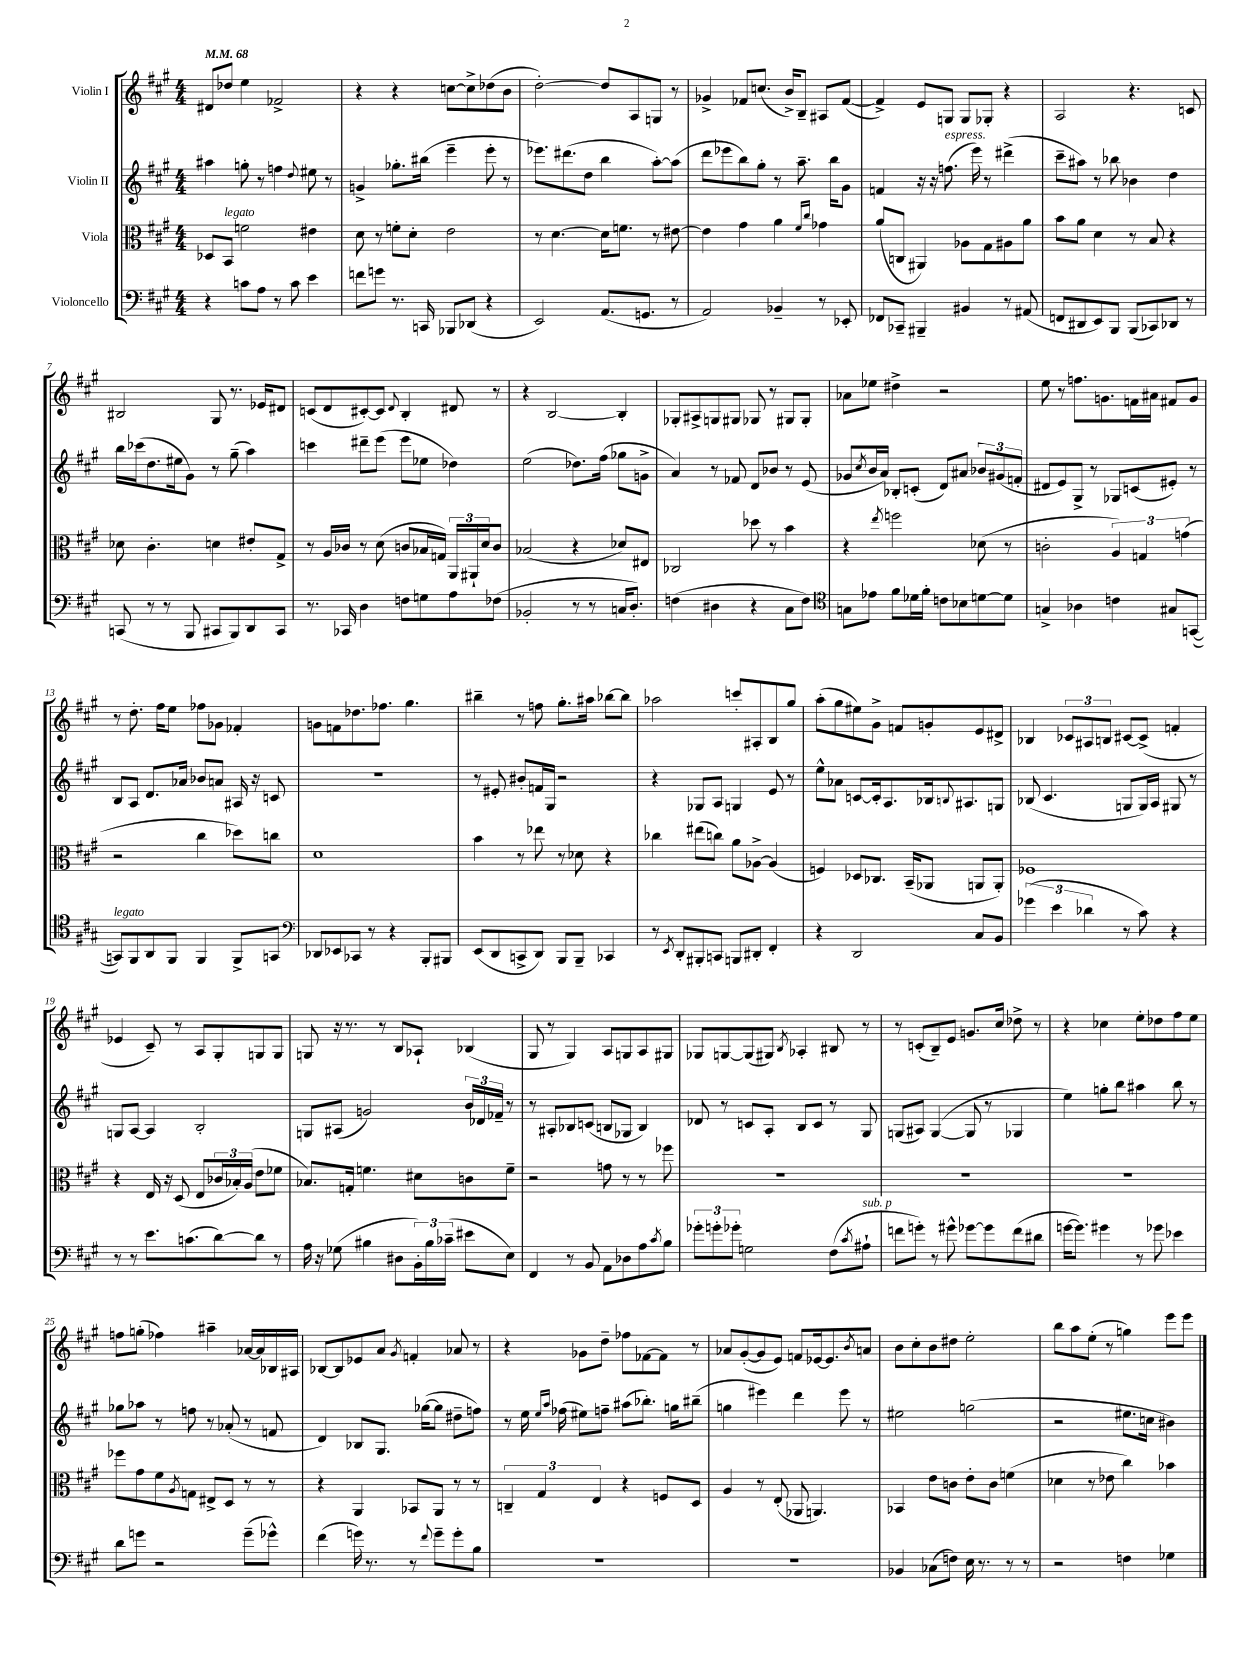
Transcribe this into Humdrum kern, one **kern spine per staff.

**kern	**kern	**kern	**kern
*staff4	*staff3	*staff2	*staff1
*clefF4	*clefC3	*clefG2	*clefG2
*k[f#c#g#]	*k[f#c#g#]	*k[f#c#g#]	*k[f#c#g#]
*M4/4	*M4/4	*M4/4	*M4/4
*MM68	*MM68	*MM68	*MM68
4r	8D-/L	4aa#\	8d#/L
.	8BB/J	.	8dd-/J
8c\L	2f\	8gg'\	4ee\
8A\J	.	8r	.
8r	.	4ff\	2f-^/
8c\	.	.	.
.	.	8qqdd/	.
4e\	4e#\	8ee#\	.
.	.	8r	.
=	=	=	=
8f\L	8d\	4g^/	4r
8g\J	8r	.	.
8.r	8f'\L	8.gg-'\L	4r
.	8d'\J	.	.
16CC/	.	(16bb#\Jk	.
8BBB-/L	2e\	4eee~\	[8cc\L
(8DD-/J	.	.	8cc^\]
4r	.	8eee'\	(8dd-\
.	.	8r	8b\J
=	=	=	=
2EE/)	8r	8.eee-\L)	[2dd'\)
.	[4.d\	.	.
.	.	(8.ddd#\	.
.	.	8dd\J	.
(8.AA/L	16d\]LK	4bb\	8dd/]L
.	8.f\J	.	.
.	.	.	8A/
8.GG/J	.	.	.
.	8r	[8aa'\L)	8G/J
8r	[8e#\	(8aa\]J	8r
=	=	=	=
2AA/)	4e#\]	8ddd\L	4g-^/
.	.	8eee-\	.
.	4g#\	8bb\)	8f-/L
.	.	8gg#'\J	(8.cc/J
4BB-~/	4a\	8r	.
.	.	.	16b^/LK)
.	.	8.aa~\	8B~/J
.	16qqf#/LL	.	.
.	16qqcc#/JJ	.	.
8r	4g-\	.	8A#/L
.	.	16bb\LK	.
8EE-'/	.	8g#\J	([8f-/J
=	=	=	=
8FF-/L	(8a/L	4f/	4f-^/])
8CC-~/J	8C/J	.	.
4BBB#~/	4AA#/)	16r	8e/L
.	.	16r	.
.	.	(8.ff\	8G/J
4BB#/	8A-\L	.	8G/L
.	.	16eee\)	.
.	8G#\	8r	8G-'/J
8r	8A#\	(4ddd#^\	4r
(8AA#/	8a\J	.	.
=	=	=	=
8FF/L	8b\L	8ccc#~\L	2A/
8DD#/	8a\J	8aa#\J)	.
8EE/)	4d\	8r	.
8BBB/J	.	8bb-\	.
(8BBB/L	8r	4b-\	4.r
8CC-/)	8B/	.	.
8DD-/J	4r	4dd\	.
8r	.	.	8c/
=	=	=	=
(8CC/	8d-\	16bb\LL	2B#/
.	.	(16ccc-\J	.
8r	4.c#'\	8.dd\	.
8r	.	.	.
.	.	16ee#\k	.
8BBB/	.	8g#\J)	.
8CC#/L	4d\	8r	8G#/
8BBB/)	.	(8gg#~\	8.r
8DD/	8e#'/L	4aa\)	.
.	.	.	16e-/LK
8CC#/J	8G#^/J	.	8d#/J
=	=	=	=
8.r	8r	4ccc\	(8c/L
.	16A/LL	.	8d/
16CC-/	16c-/JJ	.	.
4D\	8r	8ddd#~\L	[8c#'/)
.	(8d\	(8eee\J	8c#/]J
.	.	.	8qqd/
8F\L	8c/L	8eee\L	4B'/
8G\	16B-/L	8ee-\J	.
.	16G/JJ)	.	.
8A\	24AA/LL	4dd-\)	8d#/
.	24AA#`/	.	.
.	24d/J	.	.
(8F-\J	8c/J	.	8r
=	=	=	=
2BB-'/	(2B-/	(2ee\	4r
.	.	.	[2B/
8r	4r	8.dd-\L)	.
8r	.	.	.
.	.	(16ff#\Jk	.
16C/LK	8d-/L)	8gg-\L	4B'/]
8.D'/J)	.	.	.
.	8E#/J	8g^\J	.
=	=	=	=
(4F\	2C-/	4a/)	8G-'/L
.	.	.	8A#^/
4D#\	.	8r	8G/
.	.	8f-/	8G#/J
4r	8dd-\	8d/L	8G-/
.	8r	8b-/J	8r
8C#\L	4b\	8r	8G#/L
8F\J)	.	(8e/	8G#'/J
=	=	=	=
*clefC4	*	*	*
8G\L	4r	8g-/L	8a-\L
.	.	8qcc#/	.
8e-\J	.	16b/L	8ee-\J
.	.	16a/JJ)	.
.	8qee/	.	.
8f#\L	2ff\	8B-'/L	4dd#^\
16d-\L	.	(8c'/J	.
16f#'\JJ	.	.	.
8c\L	.	8d/L)	2r
8B-\	.	8a#/J	.
[8d\	(8d-\	12b-/L	.
.	.	(12g#/	.
8d\]J	8r	.	.
.	.	12f'/J	.
=	=	=	=
4G^/	2c'\	8d#/L	8ee\
.	.	8e/)	8r
4A-\	.	8G#^/J	8.ff\L
.	.	8r	.
.	.	.	8.g\
4c\	6A/)	8G-/L	.
.	.	(8c/	16f\L
.	6G/	.	.
.	.	.	16a#\JJ
8G#/L	.	8e#'/J)	8f#/L
.	(6g\	.	.
([8GG/J	.	8r	8g/J
=	=	=	=
8GG/]L)	2r	8B/L	8r
8FF#/	.	8A/J	8.dd'\
8AA/	.	8.d/L	.
.	.	.	16ff#\LK
8FF#/J	.	.	8ee\J
.	.	16a-/Jk	.
4FF#/	4cc#\	8b-/L	8ff-\L
.	.	8a/J	8g-\J
8FF#^/L	8dd-\L)	16A#/	4f-'/
.	.	16r	.
8GG/J	8cc\J	8c/	.
=	=	=	=
*clefF4	*	*	*
8DD-/L	1d	1r	8g\L
8EE-/	.	.	8f\
8CC-/J	.	.	8.dd-\
8r	.	.	.
.	.	.	8.ff-\J
4r	.	.	.
.	.	.	4.gg#\
8BBB'/L	.	.	.
8BBB#/J	.	.	.
=	=	=	=
(8EE/L	4b\	8r	4bb#~\
8DD/	.	8e#'/	.
8CC^/	8r	8b#'/L	8r
8DD/J)	8ee-\	16f/L	8ff\
.	.	16G#/JJ	.
8BBB/L	8r	2r	8.gg#'\L
8BBB~/J	8d-\	.	.
.	.	.	16aa#\Jk
4CC-/	4r	.	[8bb-\L
.	.	.	8bb-\]J
=	=	=	=
8r	4cc-\	4r	2aa-\
8qEE/	.	.	.
8DD'/L	.	.	.
8BBB#'/	(8ee#\L	8G-/L	.
8CC/J	8cc\J)	8A/J	.
8BBB/L	8a\L	4G/	8ccc'/L
8DD#'/J	[8A-^\J	.	8A#'/
4FF#'/	(4A-/]	8e/	8B/
.	.	8r	8gg#/J
=	=	=	=
4r	4F/)	8ee^^\L	(8aa'\L
.	.	8a-\J	8gg#\
2DD/	8D-/L	[8c/L	8ee#\)
.	8.C-/J	16c'/]k	8g#^\J
.	.	8.A/	.
.	.	.	8f/L
.	(16BB~/LK	.	.
.	8AA-/J	16B-/k	8g'/
.	.	8qqB/	.
.	.	8.A#/	.
8C#/L	8AA/L	.	8e/
8BB/J	8AA'/J)	8G/J	8d#^/J
=	=	=	=
(6g-\	1F-	(8B-/	4B-/
.	.	4.c#/	.
6e\	.	.	.
.	.	.	12c-/L
6d-\	.	.	12A#/
.	.	.	12B/J
8r	.	8G/L	[8c#/L
8c#\)	.	16G/L)	(8c#^/]J
.	.	16A/JJ	.
4r	.	8G#/	4f'/
.	.	8r	.
=	=	=	=
8r	4r	8G/L	4e-/
8r	.	[8A/J	.
8.e\L	16E/	4A/]	8c#~/)
.	16r	.	.
.	(8D/	.	8r
(8.c\	.	.	.
.	8E/L	2B'/	8A/L
[8d\)	24c-/L	.	8G#'/
.	24B-'/)	.	.
.	(24A/JJ	.	.
8d\]J	8e\L	.	8G/
8r	8f-\J	.	8G/J
=	=	=	=
16A\	8.B-/L)	8G/L	8G/
16r	.	.	.
(8G-\	.	(8A#/J	16r
.	16G'/Jk	.	8.r
4B#\	4.f\	2g/)	.
.	.	.	8r
8D#\L	.	.	8B/L
24BB'\L)	8d#\L	.	8A-`/J
24B#\	.	.	.
(24c-~\JJ	.	.	.
8e#\L	8c\	24b/LL	(4B-/
.	.	24d-/	.
.	.	24f-~/JJ	.
8E\J)	8f~\J	8r	.
=	=	=	=
4FF#/	2r	8r	8G#/
.	.	8A#'/L	8r
8r	.	8B-/	4G#/)
8BB/	.	(8c/J	.
8AA\L	8g\	8B/L	8A/L
8D-\	8r	8G-/J	8G/
8A\	8r	4B/)	8A/
8qc#/	.	.	.
8B\J	8ff-\	.	8G#/J
=	=	=	=
12g-'\L	1r	8d-/	8G-/L
12g'\	.	.	.
.	.	8r	[8G/
12g-'\J	.	.	.
2G\	.	8c/L	(8G/]
.	.	8A'/J	8G#/J)
.	.	.	8qB/
.	.	8B/L	4A-'/
.	.	8c/J	.
(8F#\L	.	8r	8B#/
8qc#/	.	.	.
8A#`\J	.	8G#/	8r
=	=	=	=
8f\L	1r	(8G/L	8r
8g'\J)	.	8A#/J)	(8c'/L
8r	.	([4G/	8B~/)
8g#^^\	.	.	8e/J
[8g-\L	.	8G/]	8.g/L
8g-\]	.	8r	.
.	.	.	16cc#/Jk
(8f\	.	4G-/	8dd-^\
8d#\J	.	.	8r
=	=	=	=
[16g\LK	1r	4ee\)	4r
8.g\]J)	.	.	.
4g#\	.	8gg'\L	4cc-\
.	.	8bb\J	.
8r	.	4aa#\	8ee'\L
8g-\	.	.	8dd-\
4e-\	.	8bb\	8ff#\
.	.	8r	8ee\J
=	=	=	=
8d\L	8ff-\L	8gg-\L	8ff\L
8g\J	8g#\	8aa-\J	(8gg'\J
2r	8f#\	8r	4ff-\)
.	8qA/	.	.
.	8G\J	8ff\	.
.	8E#^/L	8r	4aa#~\
.	8D/J	(8a-'/	.
(8g~\L	8r	8r	[16a-/LL
.	.	.	16a-/]
8g-^^\J)	8r	8f/	16B-/
.	.	.	16A#/JJ
=	=	=	=
(4f#\	4r	4d/)	[8B-/L
.	.	.	8B-/]
16g\)	4AA/	8B-/L	8e-/
8.r	.	.	.
.	.	8.G#/J	8a/J
.	.	.	8qg#/
8r	8BB-/L	.	4f'/
.	.	([16gg-\LK	.
8qqf#/	.	.	.
8g~\L	8AA/J	8gg-\]J	.
8g'\	8r	8dd#~\L	8a-/
8B\J	8r	8ff\J)	8r
=	=	=	=
1r	6C~/	8r	4r
.	.	16ee\	.
.	6G#/	.	.
.	.	16qqee/LL	.
.	.	16qqaa/JJ	.
.	.	(16ff-\	.
.	.	8ee#\L)	8g-\L
.	6E/	.	.
.	.	8ff~\J	8dd~\J
.	4r	(8aa#\L	8ff-\L
.	.	8.bb-'\J)	[8f-\
.	8F/L	.	8f-\]J
.	.	16gg\LK	.
.	8D/J	(8bb#~\J	8r
=	=	=	=
1r	4A/	4gg\	8a-/L
.	.	.	([8g#'/
.	8r	4eee#\)	8g#/]
.	(8E'/	.	8e/J)
.	8AA-/	4ddd\	8f/L
.	4.AA/)	.	[16e-/k
.	.	.	8.e-/]
.	.	8eee#\	.
.	.	.	8qb/
.	.	8r	8a/J
=	=	=	=
4BB-/	4BB-/	2ee#\	8b\L
.	.	.	8cc#'\
(8C-\L	8e\L	.	8b\
8F\J)	8c\J	.	8dd#\J
16E\	8e'\L	(2gg\	2ee'\
8.r	.	.	.
.	8c\J	.	.
8r	(4f\	.	.
8r	.	.	.
=	=	=	=
2r	4d-\	2r	8bb\L
.	.	.	8aa\
.	8r	.	(8ee'\J
.	8e-\	.	8r
4F\	4cc#\)	8.ee#\L	4gg\)
.	.	16cc\Jk	.
4G-\	4b-\	4b#\)	8eee\L
.	.	.	8eee\J
==	==	==	==
*-	*-	*-	*-
